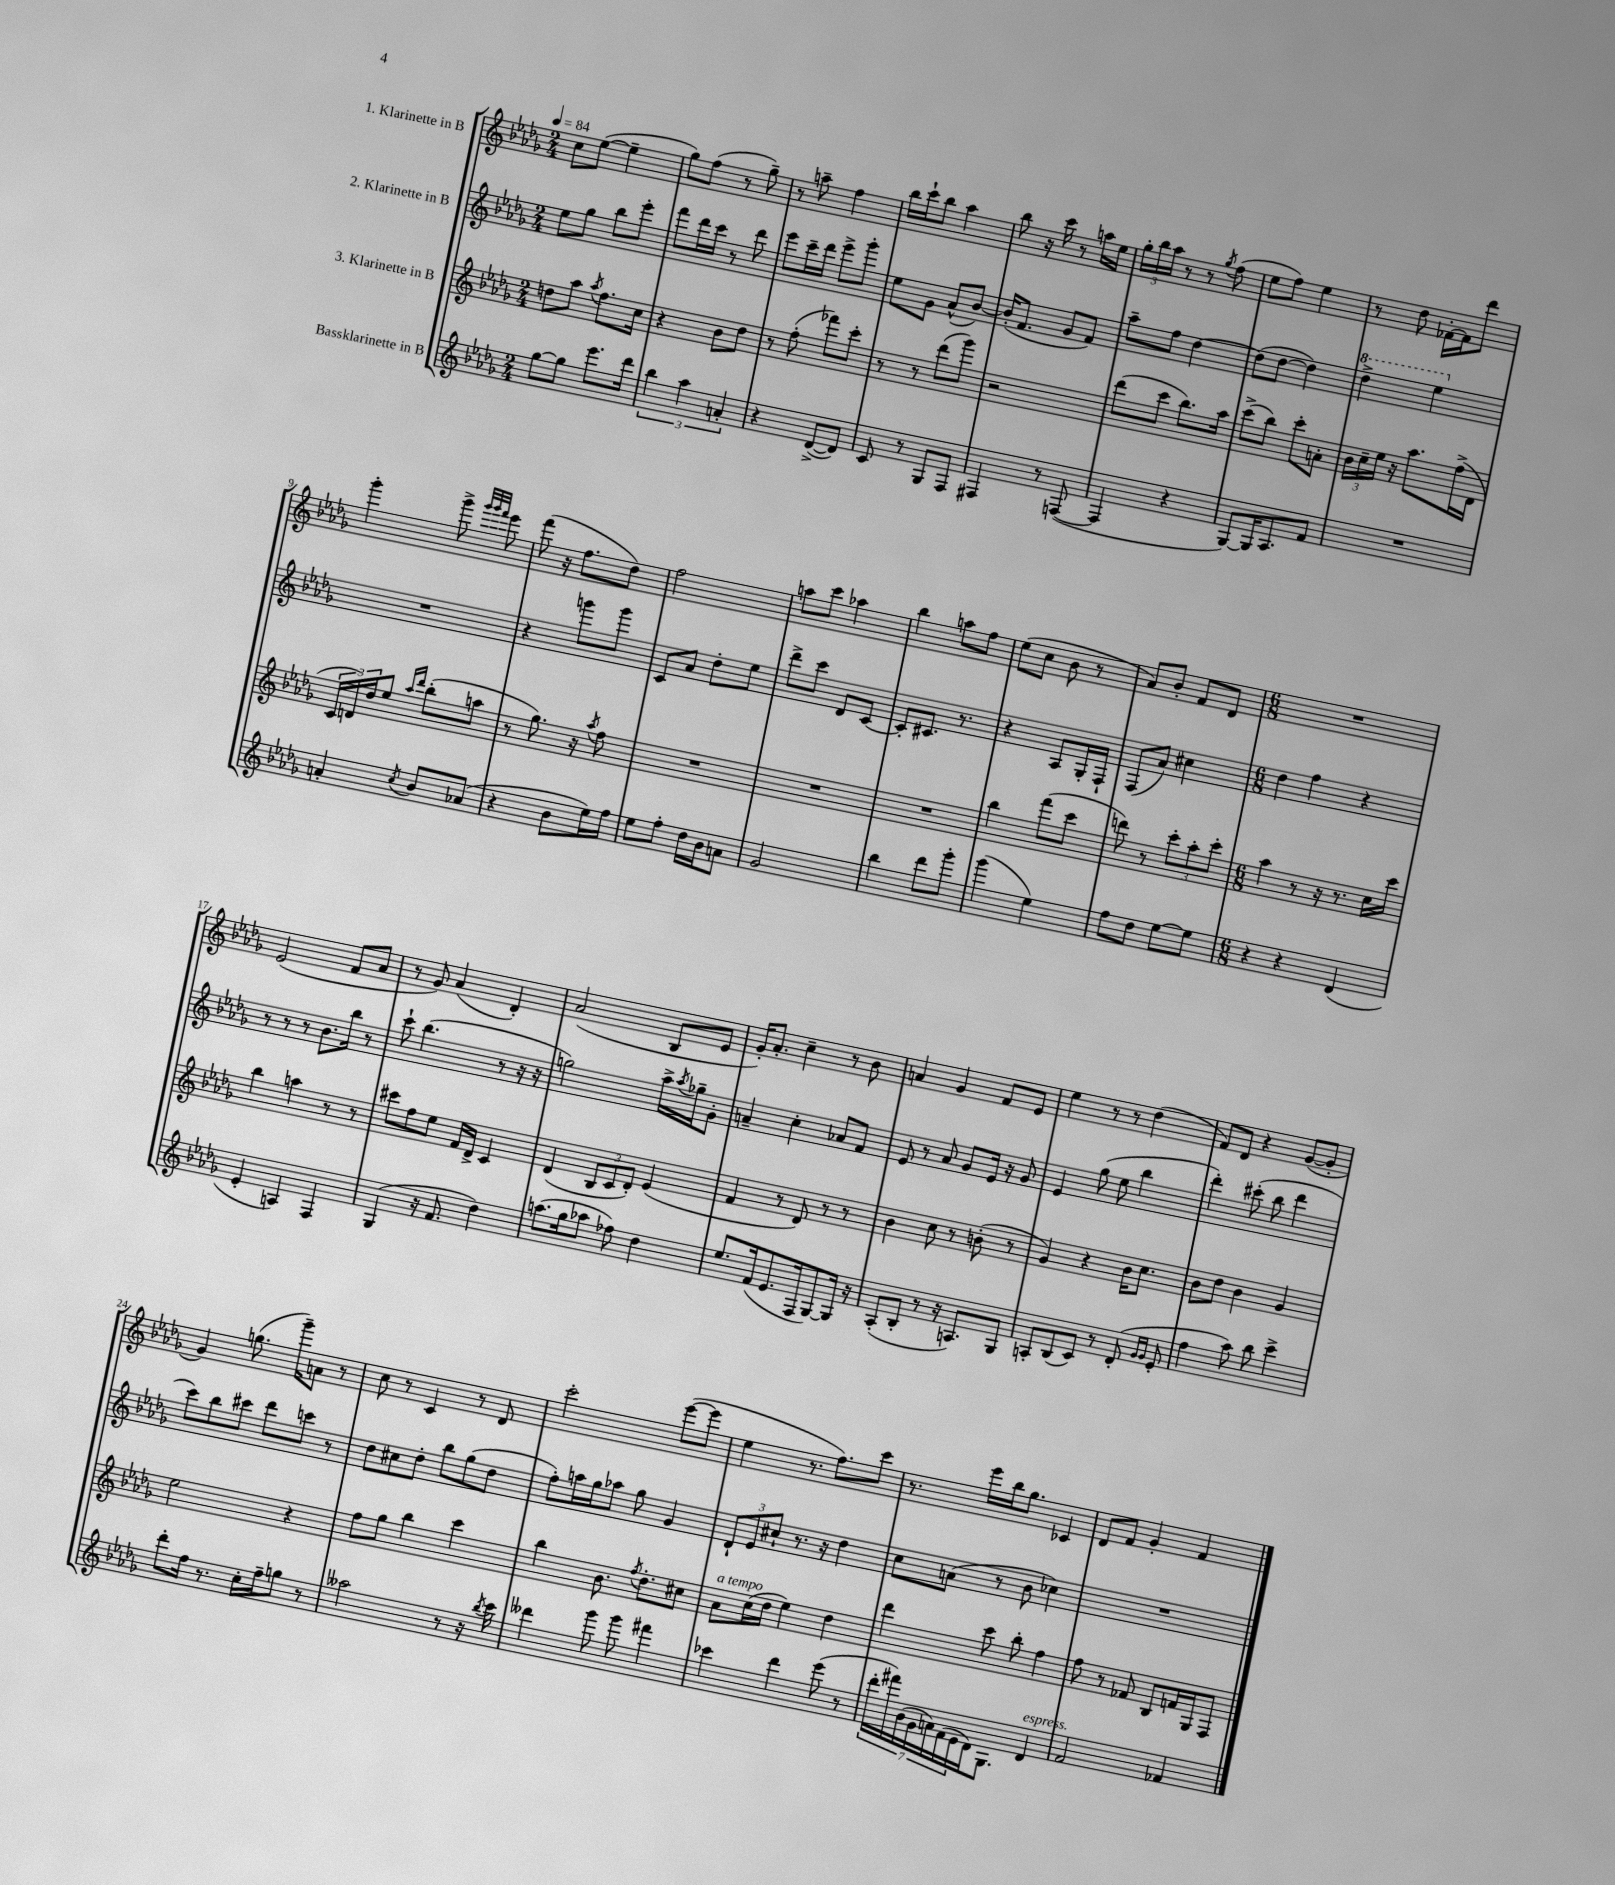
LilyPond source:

<<
\new StaffGroup <<
\new Staff = "s0" \with { instrumentName = "1. Klarinette in B" } {
    \clef treble \key des \major \numericTimeSignature \time 2/4 \tempo 4 = 84
    c''8 ees''8~( ees''4-- |
    ges''8) f''8( r8 ges''8--) |
    r8 a''8-- f''4 |
    bes''16 c'''16-! bes''8 aes''4 |
    bes''8 r16 c'''16 r8 a''16 ees''16 |
    \tuplet 3/2 { ges''16-. bes''16 aes''16 } r8 r8 \acciaccatura { ges''8 } f''8( |
    ees''8 f''8) ees''4 |
    r8 des''8 fes'16~-. fes'16 des'''8 |
    ges'''4-. ges'''8-> \grace { ges'''32 ges'''32 f'''32 } ees'''8 |
    f'''8( r16 f''8. des''8) |
    f''2 |
    a''8 c'''8 aes''4 |
    bes''4 a''8 f''8 |
    ees''8( c''8 bes'8 r8 |
    aes'8) bes'8-. f'8 des'8 |
    \numericTimeSignature \time 6/8 R2. |
    ees'2( f'8 aes'8 |
    r8 ges'8) aes'4( des'4-.) |
    aes'2( bes8 ees'8 |
    ges'16-.) aes'8.-. c''4-- r8 bes'8 |
    a'4 ges'4 f'8 ees'8 |
    ees''4 r8 r8 des''4( |
    f'8) des'8 r4 ges'8~( ges'8-. |
    ges'4) g''8.( ges'''16--) a'8 r8 |
    c''8 r8 c'4 r8 des'8 |
    c'''2-. ees'''8~( ees'''8 |
    ees''4 r8. f''8.) c'''8 |
    r8. ees'''16 bes''16 ges''8. ces'4 |
    des'8 f'8 ges'4-. f'4 \bar "|." |
}
\new Staff = "s1" \with { instrumentName = "2. Klarinette in B" } {
    \clef treble \key des \major \numericTimeSignature \time 2/4
    ees''8 ges''8 bes''8 ees'''8-. |
    f'''8 des'''16 c'''16 r8 des'''8 |
    ees'''8 c'''16-- des'''16 ees'''8-> ges'''8-. |
    ees''8 ges'8 aes'8-^( bes'8~) |
    bes'16-.( f'8. ges'8 f'8) |
    aes''8-- f''8 des''4~ |
    des''8( des''8~ des''4) |
    \ottava #1 des'''4-> ees'''4 \ottava #0 |
    R2 |
    r4 g'''8 g'''8 |
    c'8 aes'8 des''8-. ees''8 |
    des'''8-> c'''8 des'8 c'8~ |
    c'8-. cis'8. r8. |
    r4 aes8 ges16-. f16-! |
    f8( aes'8) cis''4 |
    \numericTimeSignature \time 6/8 des''4 f''4 r4 |
    r8 r8 r8 bes'8. bes''16 r8 |
    c'''8-! bes''4.( r8 r16 r16 |
    g''2) aes''16-> \acciaccatura { aes''8 } ges''16-- ges'8-. |
    a'4-- c''4-. aes'8 f'8 |
    ees'8 r8 aes'8 ges'8 ees'16 r16 ges'8 |
    ees'4 ges''8( ees''8 bes''4 |
    des'''4-.) cis'''8-.( bes''8 des'''4 |
    c'''8) bes''8 cis'''8 des'''8 c'''8 r8 |
    des''8 cis''8 des''8-. bes''8 ges''8( des''8 |
    f''8-.) a''16 ges''16 aes''8 ges''8 ges'4 |
    \tuplet 3/2 { des'8-! ees'8 cis''8-! } r8. r16 des''4 |
    c''8 a'8( r8 bes'8 ces''4) |
    R2. \bar "|." |
}
\new Staff = "s2" \with { instrumentName = "3. Klarinette in B" } {
    \clef treble \key des \major \numericTimeSignature \time 2/4
    d''8 aes''8 \acciaccatura { aes''8 } f''8. c''16 |
    r4 bes'8 des''8 |
    r8 f''8-.( fes'''8) c'''8-. |
    r8 r8 des'''8( ges'''8) |
    r2 |
    des'''8( c'''8 bes''8.) aes''16 |
    c'''8->( bes''8) c'''8-. a'8-. |
    \tuplet 3/2 { bes'16 c''16-- ees''16 } r16 aes''8. f''16->( des'16 |
    \tuplet 3/2 { c'16 d'16) des''16 } ees''8 \grace { aes''16 des'''16 } bes''8-.( a''8 |
    r8 ges''8.) r16 \acciaccatura { aes''8 } f''8 |
    R2 |
    R2 |
    R2 |
    bes''4 f'''8( c'''8 |
    d'''8) r8 \tuplet 3/2 { c'''8-. aes''8-. c'''8-. } |
    \numericTimeSignature \time 6/8 aes''4 r8 r16 r8. c''16 c'''16 |
    bes''4 a''4 r8 r8 |
    cis'''8 f''8 ees''8 f'16 des'16-> c'4 |
    des'4( \tuplet 3/2 { bes8 c'8 des'8-.) } ees'4( |
    f'4 r8 des'8) r8 r8 |
    bes'4 c''8 r8 b'8-.( r8 |
    ges'4) r4 bes'16 c''8. |
    bes'8 des''8 bes'4 ges'4 |
    ees''2 r4 |
    f''8 ges''8 bes''4 c'''4 |
    bes''4 bes'8. \acciaccatura { f''8 } des''8.-. cis''8 |
    aes'8^\markup { \italic "a tempo" } c''16( des''16 ees''4) des''4 |
    des'''4 c'''8 bes''8-. f''4 |
    f''8 r8 fes'8 bes8 f'16 ges16 f8 \bar "|." |
}
\new Staff = "s3" \with { instrumentName = "Bassklarinette in B" } {
    \clef treble \key des \major \numericTimeSignature \time 2/4
    ges''8~ ges''8 ees'''8. des'''16 |
    \tuplet 3/2 { bes''4 aes''4 a'4-. } |
    r4 des'8~->( des'8) |
    c'8 r8 ges8 f8 |
    fis4 r8 f8~( |
    f4 r4 |
    ges8~) ges16 aes8. f'8 |
    R2 |
    a'4-. \acciaccatura { c''8 } bes'8 aes'8( |
    r4 bes'8 ees''16) f''16 |
    ees''8 f''8-. des''16 bes'16 a'8 |
    ges'2 |
    bes''4 des'''8 ges'''8-. |
    ges'''4( ees''4) |
    f''8 des''8 ees''8~ ees''8 |
    \numericTimeSignature \time 6/8 r4 r4 des'4( |
    ees'4-. a4) f4 |
    ges4( r16 f'8. des''4) |
    a''8.( ges''16 aes''8 fes''8) des''4 |
    ees''8. f'16( ees'8. f16 ges8~) ges16 r16 |
    aes8-.( bes8-. r8 r16 a8.) ges8 |
    a8-. bes8( c'8) r8 des'8-.( \grace { ges'16 ges'16 } ees'8-. |
    f''4 aes''8) bes''8 c'''4-> |
    des'''8-. f''16 r8. c''16-. f''16-- g''8 r8 |
    aeses''2 r8 r16 \acciaccatura { bes''8 } c'''16 |
    deses'''4 ges'''8 ges'''8 fis'''4 |
    ces'''4 des'''4 ees'''8( r8 |
    \tuplet 7/4 { des'''16-. fis'''16) bes'16( ges'16 a'16) f'16( ees'16 } des'16) ges8. des'4^\markup { \italic "espress." } |
    f'2 fes'4 \bar "|." |
}
>>
>>
